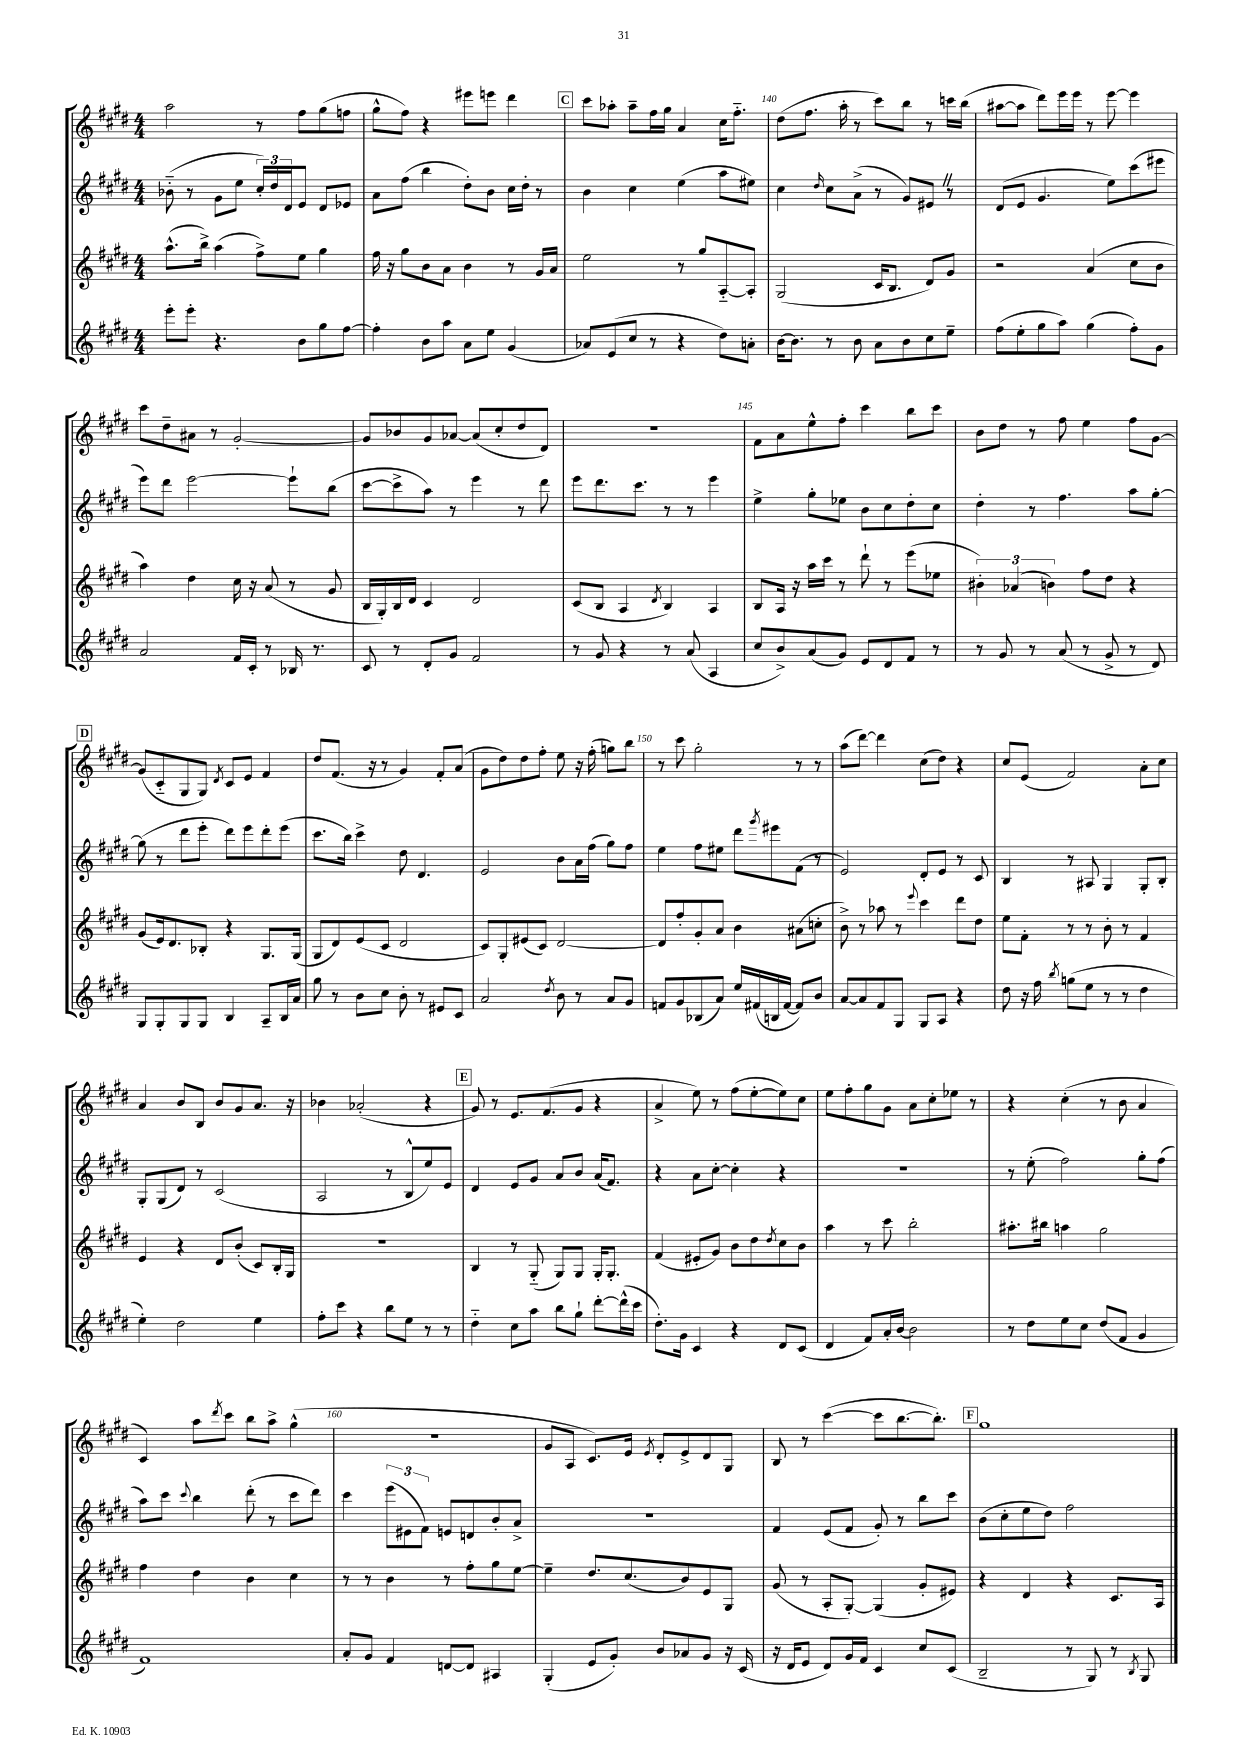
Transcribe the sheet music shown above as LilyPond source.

<<
\new StaffGroup <<
\new Staff = "s0" {
    \clef treble \key e \major \numericTimeSignature \time 4/4
    a''2 r8 fis''8 gis''8( f''8 |
    gis''8-^ fis''8) r4 eis'''8 e'''8 dis'''4 |
    \mark \markup { \box "C" } cis'''8 aes''8-. aes''8-- fis''16 gis''16 a'4 cis''16 fis''8.-_ |
    dis''8( fis''8. a''16-. r8 cis'''8) b''8 r8 c'''16 b''16( |
    ais''8~ ais''8 dis'''8) e'''16 e'''16 r8 e'''8~ e'''4 |
    cis'''8 dis''8-- ais'8 r8 gis'2~-. |
    gis'8 bes'8 gis'8 aes'8~ aes'8( cis''8-. dis''8 dis'8) |
    R1 |
    fis'8 a'8 e''8-^ fis''8-. cis'''4 b''8 cis'''8 |
    b'8 dis''8 r8 fis''8 e''4 fis''8 gis'8~ |
    \mark \markup { \box "D" } gis'8( cis'8-_ gis8 gis8) \acciaccatura { dis'8 } cis'8 e'8 fis'4 |
    dis''8 fis'8.( r16 r8 gis'4) fis'8-. a'8( |
    gis'8 dis''8) dis''8 fis''8-. e''8 r16 fis''16-.( g''8) b''8 |
    r8 cis'''8 gis''2-. r8 r8 |
    a''8( dis'''8~) dis'''4 cis''8( dis''8) r4 |
    cis''8 e'8( fis'2) a'8-. cis''8 |
    a'4 b'8 b8 b'8 gis'8 a'8. r16 |
    bes'4 aes'2-.( r4 |
    \mark \markup { \box "E" } gis'8) r8 e'8. fis'8.( gis'8 r4 |
    a'4-> e''8) r8 fis''8( e''8~-. e''8) cis''8 |
    e''8 fis''8-. gis''8 gis'8 a'8 cis''8-. ees''8 r8 |
    r4 cis''4-.( r8 b'8 a'4 |
    cis'4) a''8 \acciaccatura { dis'''8 } cis'''8 b''8 a''8-> gis''4-^( |
    R1 |
    gis'8 a8 cis'8.) e'16 \acciaccatura { e'8 } dis'8-. e'8-> dis'8 gis8 |
    b8 r8 cis'''4~( cis'''8 b''8.~ b''8.-.) |
    \mark \markup { \box "F" } gis''1 \bar "|." |
}
\new Staff = "s1" {
    \clef treble \key e \major \numericTimeSignature \time 4/4
    bes'8-_( r8 gis'8 e''8 \tuplet 3/2 { cis''16-.) dis''16 dis'16 } e'8 dis'8 ees'8 |
    a'8 fis''8( b''4 dis''8-.) b'8 cis''16 dis''16-. r8 |
    \mark \markup { \box "C" } b'4 cis''4 e''4( a''8 eis''8) |
    cis''4 \grace { dis''16 } cis''8 a'8->( r8 gis'8) eis'8 \once \override BreathingSign.text = \markup { \musicglyph "scripts.caesura.straight" } \breathe r8 |
    dis'8( e'8 gis'4. e''8) cis'''8( eis'''8 |
    e'''8) dis'''8 e'''2~ e'''8-! b''8( |
    cis'''8~ cis'''8-> a''8) r8 e'''4 r8 dis'''8 |
    e'''8 dis'''8. cis'''8. r8 r8 e'''4 |
    e''4-> gis''8-. ees''8 b'8 cis''8 dis''8-. cis''8 |
    dis''4-. r8 fis''4. a''8 gis''8~-. |
    \mark \markup { \box "D" } gis''8( r8 dis'''8 e'''8-. dis'''8) e'''8 dis'''8-. e'''8( |
    cis'''8. b''16) cis'''4-> dis''8 dis'4. |
    e'2 b'8 a'16 fis''16( gis''8) fis''8 |
    e''4 fis''8 eis''8 dis'''8 \acciaccatura { gis'''8 } eis'''8 fis'8( r8 |
    e'2) dis'8-. e'8 r8 cis'8 |
    b4 r8 ais8 gis4 gis8-. b8-. |
    gis8-. gis8( dis'8) r8 cis'2( |
    a2 r8 b8-^ e''8) e'8 |
    \mark \markup { \box "E" } dis'4 e'8 gis'8 a'8 b'8 a'16( fis'8.) |
    r4 a'8 cis''8~-. cis''4-. r4 |
    R1 |
    r8 e''8-.( fis''2) gis''8-. fis''8( |
    a''8) cis'''8 \appoggiatura { cis'''8 } b''4 dis'''8-.( r8 cis'''8 dis'''8) |
    cis'''4 \tuplet 3/2 { e'''8( eis'8 fis'8) } e'8 d'8 b'8-. a'8-> |
    R1 |
    fis'4 e'8( fis'8 gis'8-.) r8 b''8 cis'''8 |
    \mark \markup { \box "F" } b'8( cis''8-. e''8 dis''8) fis''2 \bar "|." |
}
\new Staff = "s2" {
    \clef treble \key e \major \numericTimeSignature \time 4/4
    a''8.-^( b''16->) a''4( fis''8->) e''8 gis''4 |
    fis''16 r16 gis''8 b'8 a'8 b'4 r8 gis'16 a'16 |
    \mark \markup { \box "C" } e''2 r8 gis''8 a8~-_ a8-. |
    gis2( cis'16 b8. dis'8) gis'8 |
    r2 a'4( cis''8 b'8 |
    a''4) dis''4 cis''16 r16 a'8( r8 gis'8 |
    b16 gis16-.) b16 dis'16 cis'4 dis'2 |
    cis'8( b8 a4 \acciaccatura { dis'8 } b4) a4 |
    b8 a16 r16 a''16 cis'''16 r8 dis'''8-! r8 e'''8( ees''8 |
    \tuplet 3/2 { bis'4-.) aes'4( b'4) } fis''8 dis''8 r4 |
    \mark \markup { \box "D" } gis'8( e'16) dis'8. bes8-. r4 gis8. gis16( |
    gis8 dis'8) e'8( cis'8 dis'2 |
    cis'8) gis8-. eis'8( cis'8) dis'2~ |
    dis'8 fis''8-. gis'8-. a'8 b'4 ais'8( c''8-. |
    b'8->) r8 aes''8 r8 \appoggiatura { e'''8 } cis'''4 dis'''8 dis''8 |
    e''8 fis'8-. r8 r8 b'8-. r8 fis'4 |
    e'4 r4 dis'8 b'8-.( cis'8) b16-. gis16 |
    R1 |
    \mark \markup { \box "E" } b4 r8 gis8-_( gis8) gis8 gis16-. gis8.-. |
    fis'4( eis'8-. gis'8) b'8 dis''8 \acciaccatura { dis''8 } cis''8 b'8 |
    a''4 r8 cis'''8 b''2-. |
    ais''8.-. bis''16 a''4 gis''2 |
    fis''4 dis''4 b'4 cis''4 |
    r8 r8 b'4 r8 fis''8-. gis''8 e''8~ |
    e''4-- dis''8. cis''8.( b'8) e'8 gis8 |
    gis'8( r8 a8-. gis8~-.) gis4( gis'8-. eis'8) |
    \mark \markup { \box "F" } r4 dis'4 r4 cis'8. a16 \bar "|." |
}
\new Staff = "s3" {
    \clef treble \key e \major \numericTimeSignature \time 4/4
    e'''8-. e'''8-. r4. b'8 gis''8 fis''8~ |
    fis''4-. b'8 a''8 a'8 e''8 gis'4( |
    \mark \markup { \box "C" } aes'8) e'8( cis''8 r8 r4 dis''8) a'8-. |
    b'16~ b'8. r8 b'8 a'8 b'8 cis''8 e''8-- |
    fis''8( e''8-. gis''8 a''8) gis''4( fis''8-.) gis'8 |
    a'2 fis'16 cis'16-. r8 bes16 r8. |
    cis'8 r8 dis'8-. gis'8 fis'2 |
    r8 gis'8 r4 r8 a'8( a4 |
    cis''8 b'8->) a'8( gis'8) e'8 dis'8 fis'8 r8 |
    r8 gis'8 r8 a'8( r8 gis'8-> r8 dis'8) |
    \mark \markup { \box "D" } gis8 gis8-. gis8 gis8 b4 a8-- b16 a'16 |
    gis''8 r8 b'8 cis''8 b'8-. r8 eis'8 cis'8 |
    a'2 \acciaccatura { dis''8 } b'8 r8 a'8 gis'8 |
    f'8 gis'8 bes8( a'8) e''16 fis'16( b16 fis'16~ fis'8) b'8 |
    a'8~ a'8 fis'8 gis8 gis8 a8 r4 |
    dis''8 r16 fis''16 \acciaccatura { b''8 } g''8( e''8 r8 r8 dis''4 |
    e''4-.) dis''2 e''4 |
    fis''8-. cis'''8 r4 b''8 e''8 r8 r8 |
    \mark \markup { \box "E" } dis''4-_ cis''8 a''8 b''8 gis''8-! dis'''8~-. dis'''16-^( cis'''16 |
    dis''8.-.) gis'16 cis'4 r4 dis'8 cis'8( |
    dis'4 fis'8) a'16-. b'16~ b'2 |
    r8 dis''8 e''8 cis''8 dis''8( fis'8 gis'4 |
    fis'1) |
    a'8-. gis'8 fis'4 d'8~ d'8 ais4 |
    gis4-.( e'8 gis'8-.) b'8 aes'8 gis'8 r16 cis'16( |
    r16 dis'16 e'8 dis'8) gis'16 fis'16 cis'4 cis''8 cis'8( |
    \mark \markup { \box "F" } b2-- r8 gis8) r8 \acciaccatura { b8 } gis8 \bar "|." |
}
>>
>>
\layout { \context { \Score currentBarNumber = #137 \override BarNumber.break-visibility = ##(#f #t #t) barNumberVisibility = #(every-nth-bar-number-visible 5) } }
